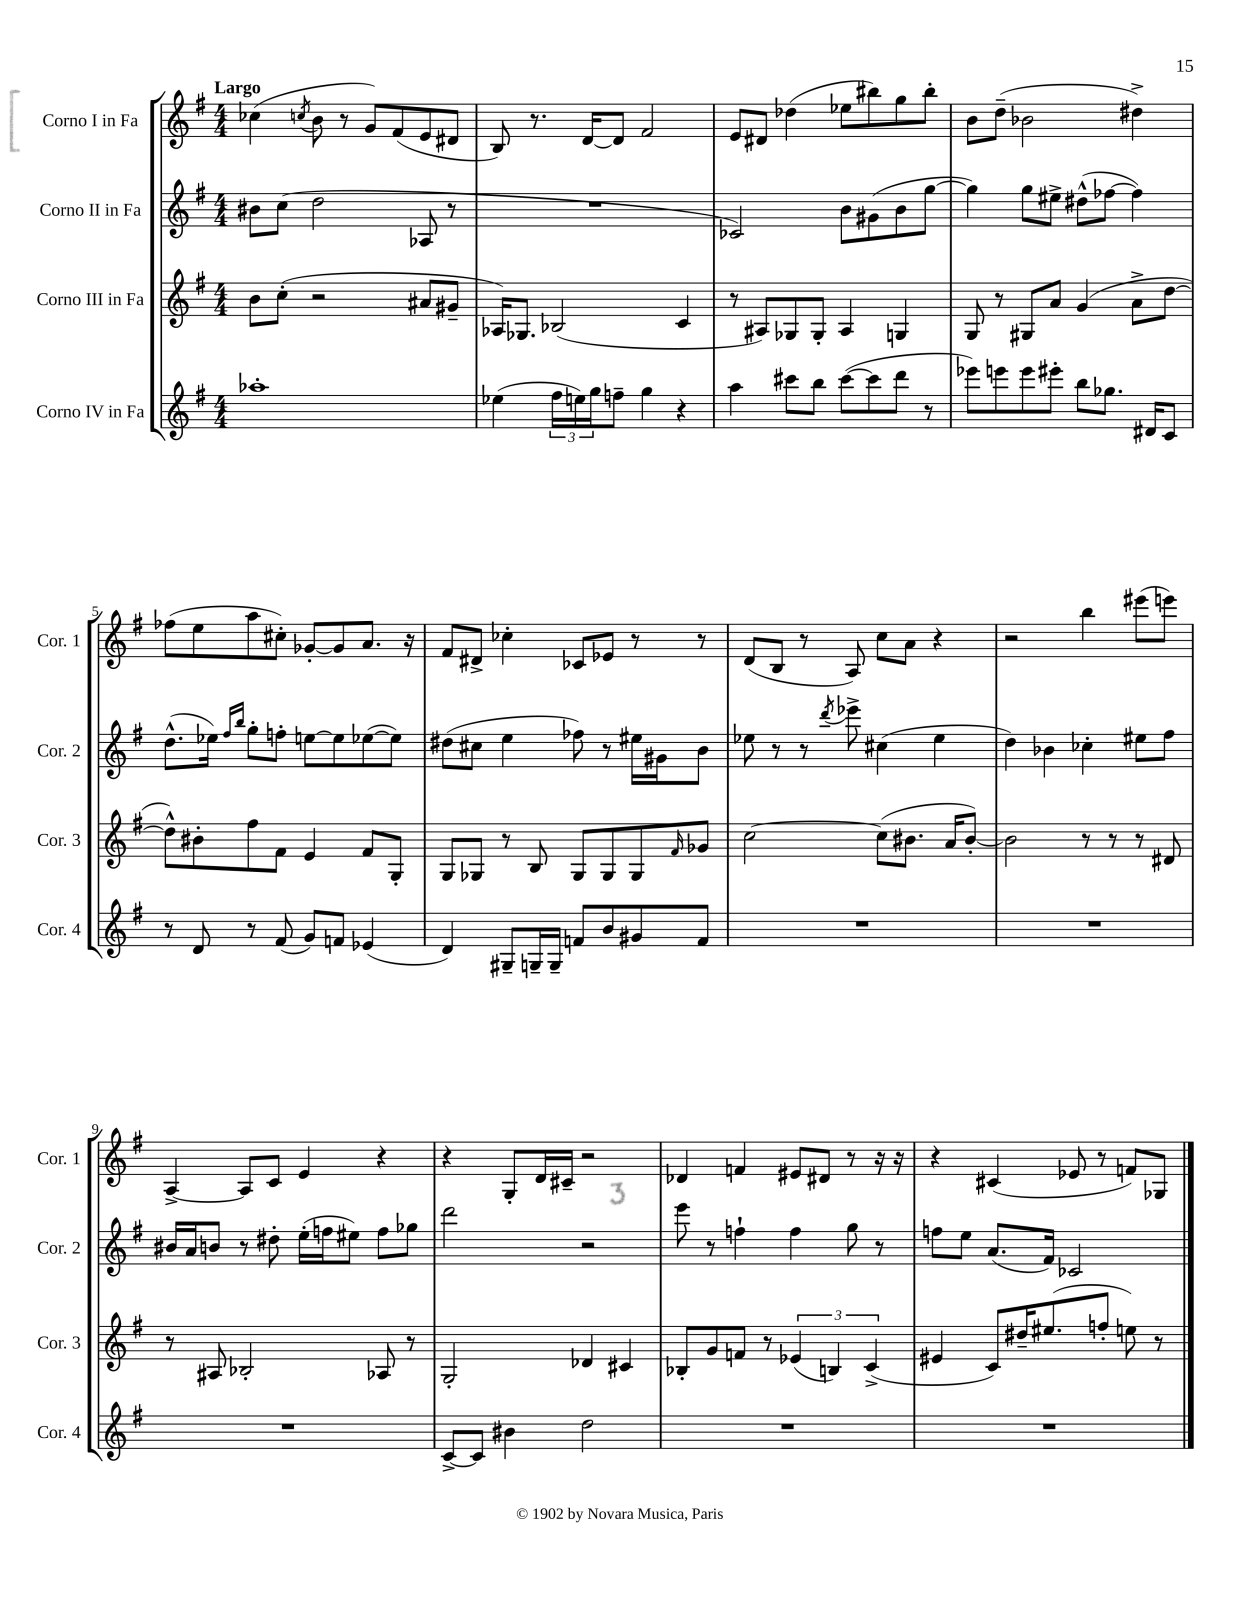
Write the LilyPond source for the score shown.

<<
\new StaffGroup <<
\new Staff = "s0" \with { instrumentName = "Corno I in Fa" shortInstrumentName = "Cor. 1" } {
    \clef treble \key g \major \numericTimeSignature \time 4/4 \tempo "Largo"
    ces''4( \acciaccatura { c''8 } b'8 r8 g'8) fis'8( e'8 dis'8 |
    b8) r8. d'16~ d'8 fis'2 |
    e'8 dis'8 des''4( ees''8 bis''8) g''8 bis''8-. |
    b'8 d''8--( bes'2 dis''4->) |
    fes''8( e''8 a''8 cis''8-.) ges'8~-. ges'8 a'8. r16 |
    fis'8 dis'8-> ces''4-. ces'8 ees'8 r8 r8 |
    d'8( b8 r8 a8) c''8 a'8 r4 |
    r2 b''4 eis'''8( e'''8) |
    a4~-> a8 c'8 e'4 r4 |
    r4 g8-. d'16 cis'16-- r2 |
    des'4 f'4 eis'8 dis'8 r8 r16 r16 |
    r4 cis'4( ees'8 r8 f'8) ges8 \bar "|." |
}
\new Staff = "s1" \with { instrumentName = "Corno II in Fa" shortInstrumentName = "Cor. 2" } {
    \clef treble \key g \major \numericTimeSignature \time 4/4
    bis'8 c''8( d''2 aes8 r8 |
    R1 |
    ces'2) b'8 gis'8( b'8 g''8~ |
    g''4) g''8 eis''8-> dis''8-^( fes''8~ fes''4) |
    d''8.-^( ees''16) \grace { fis''16 b''16 } g''8-. f''8-. e''8~ e''8 ees''8~( ees''8) |
    dis''8( cis''8 e''4 fes''8) r8 eis''16 gis'16 b'8 |
    ees''8 r8 r8 \acciaccatura { d'''8 } ees'''8-> cis''4( ees''4 |
    d''4) bes'4 ces''4-. eis''8 fis''8 |
    bis'16 a'16 b'8 r8 dis''8-. e''16-.( f''16 eis''8) f''8 ges''8 |
    d'''2 r2 |
    e'''8 r8 f''4-! f''4 g''8 r8 |
    f''8 e''8 a'8.( fis'16) ces'2 \bar "|." |
}
\new Staff = "s2" \with { instrumentName = "Corno III in Fa" shortInstrumentName = "Cor. 3" } {
    \clef treble \key g \major \numericTimeSignature \time 4/4
    b'8 c''8-.( r2 ais'8 gis'8-- |
    aes16) ges8. bes2( c'4 |
    r8 ais8) ges8 ges8-. ais4 g4 |
    g8 r8 gis8 a'8 g'4( a'8-> d''8~ |
    d''8-^) bis'8-. fis''8 fis'8 e'4 fis'8 g8-. |
    g8 ges8 r8 b8 ges8 ges8 ges8 \grace { fis'16 } ges'8 |
    c''2~ c''8( bis'8. a'16 bis'8~-.) |
    bis'2 r8 r8 r8 dis'8 |
    r8 ais8 bes2-. aes8 r8 |
    g2-. des'4 cis'4 |
    bes8-. g'8 f'8 r8 \tuplet 3/2 { ees'4( b4) c'4->( } |
    eis'4 c'8) dis''16-- eis''8.( f''8-. e''8) r8 \bar "|." |
}
\new Staff = "s3" \with { instrumentName = "Corno IV in Fa" shortInstrumentName = "Cor. 4" } {
    \clef treble \key g \major \numericTimeSignature \time 4/4
    aes''1-. |
    ees''4( \tuplet 3/2 { fis''16 e''16) g''16 } f''8-- g''4 r4 |
    a''4 cis'''8 b''8 cis'''8~( cis'''8 d'''8 r8 |
    ees'''8) e'''8 e'''8 eis'''8-. b''8 ges''8. dis'16 c'8 |
    r8 d'8 r8 fis'8( g'8) f'8 ees'4( |
    d'4) gis8-- g16-- g16-- f'8 b'8 gis'8 f'8 |
    R1 |
    R1 |
    R1 |
    c'8~-> c'8 bis'4 d''2 |
    R1 |
    R1 \bar "|." |
}
>>
>>
